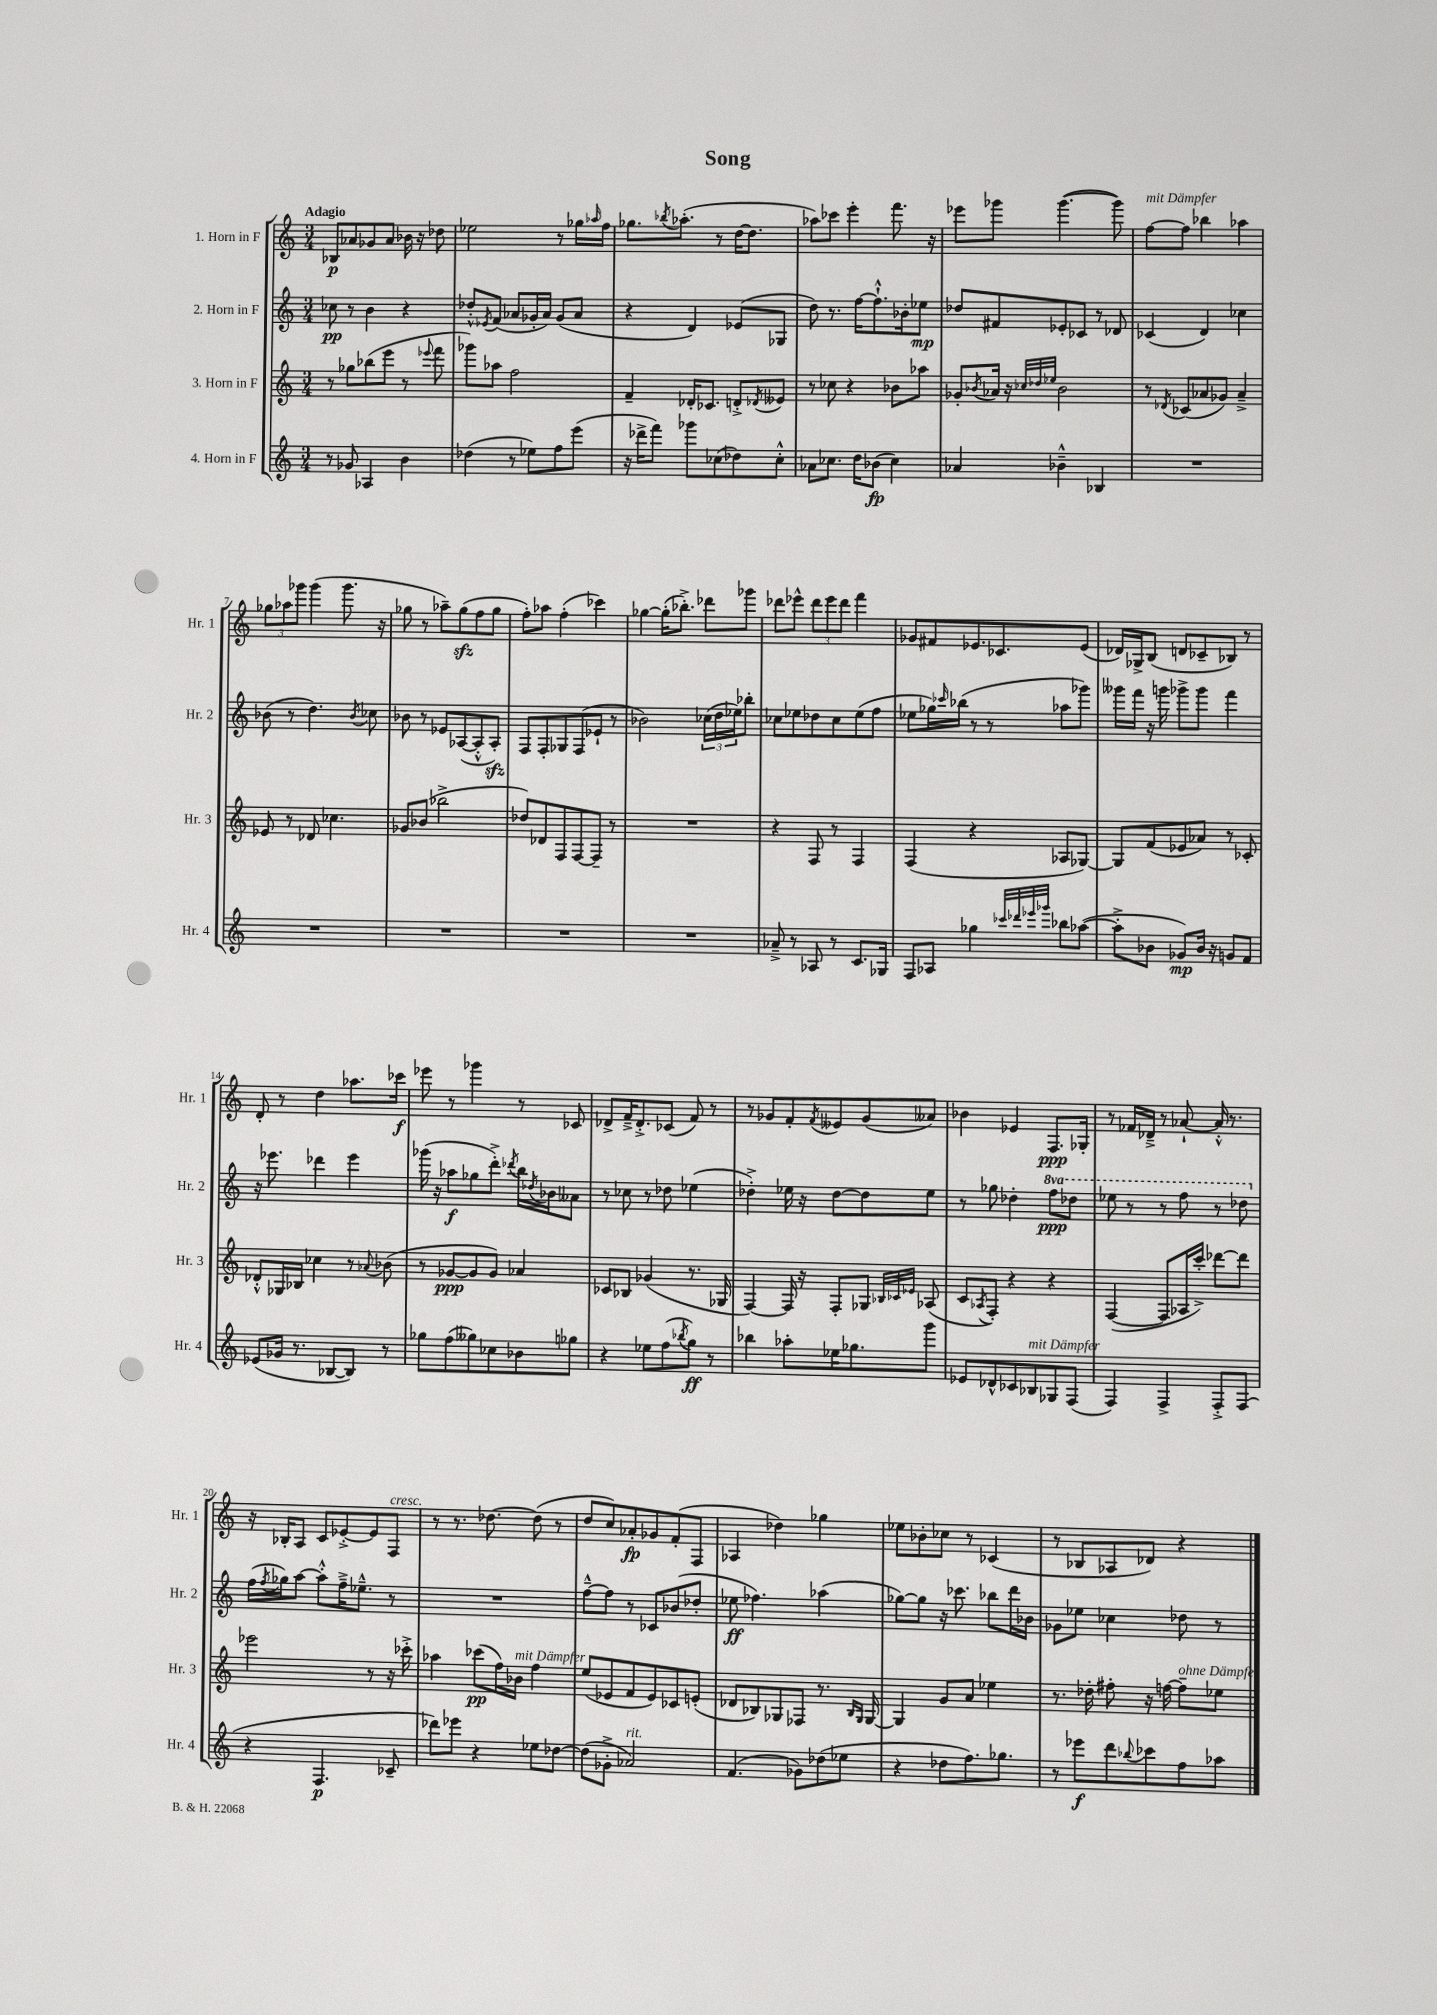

**kern	**kern	**kern	**kern
*staff4	*staff3	*staff2	*staff1
*clefG2	*clefG2	*clefG2	*clefG2
*k[]	*k[]	*k[]	*k[]
*M3/4	*M3/4	*M3/4	*M3/4
8r	8r	8cc-	8B-
8g-	8gg-	8r	8a-
4A-	(8bb-	4b	8g-
.	8eee	.	8a-
4b	8r	4r	16b-
.	.	.	16r
.	8qqeee-	.	.
.	8fff	.	8dd-
=	=	=	=
(4dd-	8ggg-)	8dd-'^^	2ee-
.	.	8qe-	.
.	8aa-	(8f	.
8r	2ff	8a-	.
8ee-)	.	16g-'	.
.	.	16a-)	.
8ff	.	(8g-	8r
(8eee	.	8a-	16gg-
.	.	.	16qqaa-
.	.	.	16ff
=	=	=	=
16r	4f~	4r	8.gg-
16ddd-^	.	.	.
8fff)	.	.	.
.	.	.	8qbb-
.	.	.	(8.aa-'
8ggg-	16d-'	4d)	.
.	8.c-	.	.
(8cc-	.	.	8r
8dd-)	8d'^	(8e-	[16dd
.	.	.	8.dd]
.	8qd-	.	.
8cc-'^^	8e--	8G-	.
=	=	=	=
8a-	8r	8dd)	8aa-)
8.cc-	8cc-	8.r	8ccc-
.	4r	.	4eee'
16dd	.	[16ff	.
(8b-	.	8.ff`^^]	.
4cc-)	8b-	.	8.fff
.	.	16b-'	.
.	8aa-	8ee-	.
.	.	.	16r
=	=	=	=
4a-	8g-'	8dd-	8eee-
.	8qb-	.	.
.	16a-	8f#	8ggg-
.	16r	.	.
.	32qqcc-	.	.
.	32qqdd-	.	.
.	32qqee-	.	.
4b-~^^	2b-	8e-'	([4.ggg-
.	.	8c-	.
4B-	.	8r	.
.	.	8d-	8ggg-])
=	=	=	=
2.r	8r	(4c-	[8ff
.	8qd-	.	.
.	(8c-	.	8ff]
.	8a-	4d)	4bb-
.	8g-)	.	.
.	4a-~^	4cc-	4aa-
=	=	=	=
2.r	8e-	(8b-	12gg-
.	.	.	12aa-
.	8r	8r	.
.	.	.	12ggg-
.	8d-	4.dd)	(4ggg-
.	4.cc-	.	.
.	.	.	8.ggg-
.	.	8qb-	.
.	.	8cc-	.
.	.	.	16r
=	=	=	=
2.r	8g-	8b-	8gg-
.	(8b-	8r	8r
.	2bb-^	8e-	8aa-~)
.	.	([8A-	(8gg-
.	.	8A-'^^]	8ff
.	.	8A-')	8gg-
=	=	=	=
2.r	8dd-)	8F	8ff')
.	8d-	8F'	8aa-
.	8F	8G-	(4ff'
.	[8F	(8F	.
.	8F~]	8e-`	4ccc-)
.	8r	8r	.
=	=	=	=
2.r	2.r	2b-)	[4gg-
.	.	.	(16gg-']
.	.	.	8.bb-'^)
.	.	(24cc-	8ddd-
.	.	24dd	.
.	.	24ee-)	.
.	.	8bb-'	8ggg-
=	=	=	=
8a-~^	4r	8cc-	8ddd-
8r	.	8ee-	8eee-^^
8A-	8F	8dd-	12ddd-
.	.	.	12eee-
8r	8r	8cc-	.
.	.	.	12ddd-
8.c	4F	(8ee-	4fff
.	.	8ff	.
16G-	.	.	.
=	=	=	=
8F	(4F	8ee-	8g-
8A-	.	16gg-)	8f#
.	.	16qqccc-	.
.	.	(16bb-	.
4gg-	4r	8r	8.e-
.	.	8r	.
.	.	.	8.c-
32qqccc-	.	.	.
32qqddd-	.	.	.
32qqeee-	.	.	.
32qqggg-	.	.	.
8bb-	8A-	8aa-	.
([8aa-	[8G-)	8ggg-)	(8e-
=	=	=	=
8aa-'^]	8G-]	16ggg--	16d-)
.	.	16fff	16G-^
8b-	(8f	16r	(8B
.	.	16ggg	.
8g-)	8e-	8ggg-^	8d
16b-	8a-)	8ggg-	8c-~
16r	.	.	.
8g	8r	4fff	8B-)
8f	8c-'	.	8r
=	=	=	=
(8e-	8d-'^^	16r	8d'
.	.	8.eee-	.
16g-	16G-	.	8r
8.r	16B-	.	.
.	4cc-	4ddd-	4dd
[8B-	.	.	.
8B-])	8r	4eee-	8.aa-
.	8qqa-	.	.
8r	(8b-	.	.
.	.	.	16ccc-
=	=	=	=
8gg-	8r	(16ggg-	8eee-
.	.	16r	.
(8ff	[8g-	8aa-	8r
8gg--)	8g-]	8gg-	4ggg-
8cc-	8g-)	8ddd'^)	.
.	.	8qddd-	.
8b-	4a-	16bb	8r
.	.	8qdd-	.
.	.	16b-	.
8gg-	.	8a--	8c-
=	=	=	=
4r	8c-	8r	8d-^
.	8B-	8cc-	16f~^
.	.	.	8.d-'^
8ee-	(4g-	8r	.
(8ff	.	8dd-	(8c-
8qbb-	.	.	.
8gg)	8.r	(4ee-	8f)
8r	.	.	8r
.	16G-	.	.
=	=	=	=
4bb-	[4F)	4dd-'^)	8r
.	.	.	8g-
8aa-'	16F]	16ee-	8f'
.	16r	16r	.
.	.	.	8qf
16ee-	8F'	[8dd-	8e--
8.gg-	.	.	.
.	8G-	8dd-]	(8g-
.	32qqB-	.	.
.	32qqc-	.	.
.	32qqe-	.	.
8ggg	(8A-	8ee-	8a--)
=	=	=	=
8e-	8c	8r	4b-
.	8qA-	.	.
8d-^^	8F')	8gg-	.
8c-	4r	4dd-'	4e-
8B-	.	.	.
8G-	4r	8fff	8.F
(8F	.	8ddd-	.
.	.	.	16G-'
=	=	=	=
4F)	([4F	8eee-	8r
.	.	8r	16f-
.	.	.	16d-~^
4F^	8F]	8r	8r
.	16A-	8fff	[8a-`
.	16ccc'^)	.	.
8F'^	[8ddd-	8r	16a-'^^]
.	.	.	8.r
(8F	8ddd-]	8ddd-	.
=	=	=	=
4r	2eee-	(16ff	16r
.	.	8qff	.
.	.	16gg-)	16B-'
.	.	[8aa	8A
4.F	.	8aa'^^]	8c
.	.	16ff~^	[8e-'^
.	.	8.ee-~^^	.
.	8r	.	8e-]
8c-~	16r	8r	8F
.	16ccc-'^	.	.
=	=	=	=
8ddd-)	4aa-	2.r	8r
8eee-	.	.	8.r
4r	(8ccc-	.	.
.	.	.	[8.dd-
.	16ff)	.	.
.	16b-	.	.
8ee-	4ff	.	(8dd-]
[8dd-	.	.	8r
=	=	=	=
(8dd-]	(8ee	[8ff~^^	8dd
8g-'^	8e-	8ff]	8cc)
2a-)	8f	8r	8a-'
.	8e-)	8c-	8g-
.	8c-	(8b-	(8f'
.	(8e'	8dd-'	8F
=	=	=	=
(4.f	8d-	8ee-	4A-
.	8B-)	4.ff-)	.
.	8G-	.	4dd-)
8g-)	8F-	.	.
(8dd-	8.r	(4aa-	4gg-
8ee-	.	.	.
.	16qqB-	.	.
.	16qqG-	.	.
.	[16G-	.	.
=	=	=	=
4r	4G-]	[8gg-)	8ee-
.	.	8gg-]	8b-'
8dd-	8g	16r	8cc-
.	.	8.ccc-	.
8.ff)	8a	.	8r
.	4ee-	8bb-	(4c-
8.gg-	.	.	.
.	.	16ddd	.
.	.	16b-	.
=	=	=	=
8r	8.r	8g-	8r
8eee-	.	8ee-	8B-
.	16dd-'	.	.
8ddd	8ff#'	4cc-	8A-
8qqbb-	.	.	.
8ccc-	16r	.	8d-)
.	[16ff	.	.
8ff	8ff~]	8dd-	4r
8aa-	8ee-	8r	.
==	==	==	==
*-	*-	*-	*-
